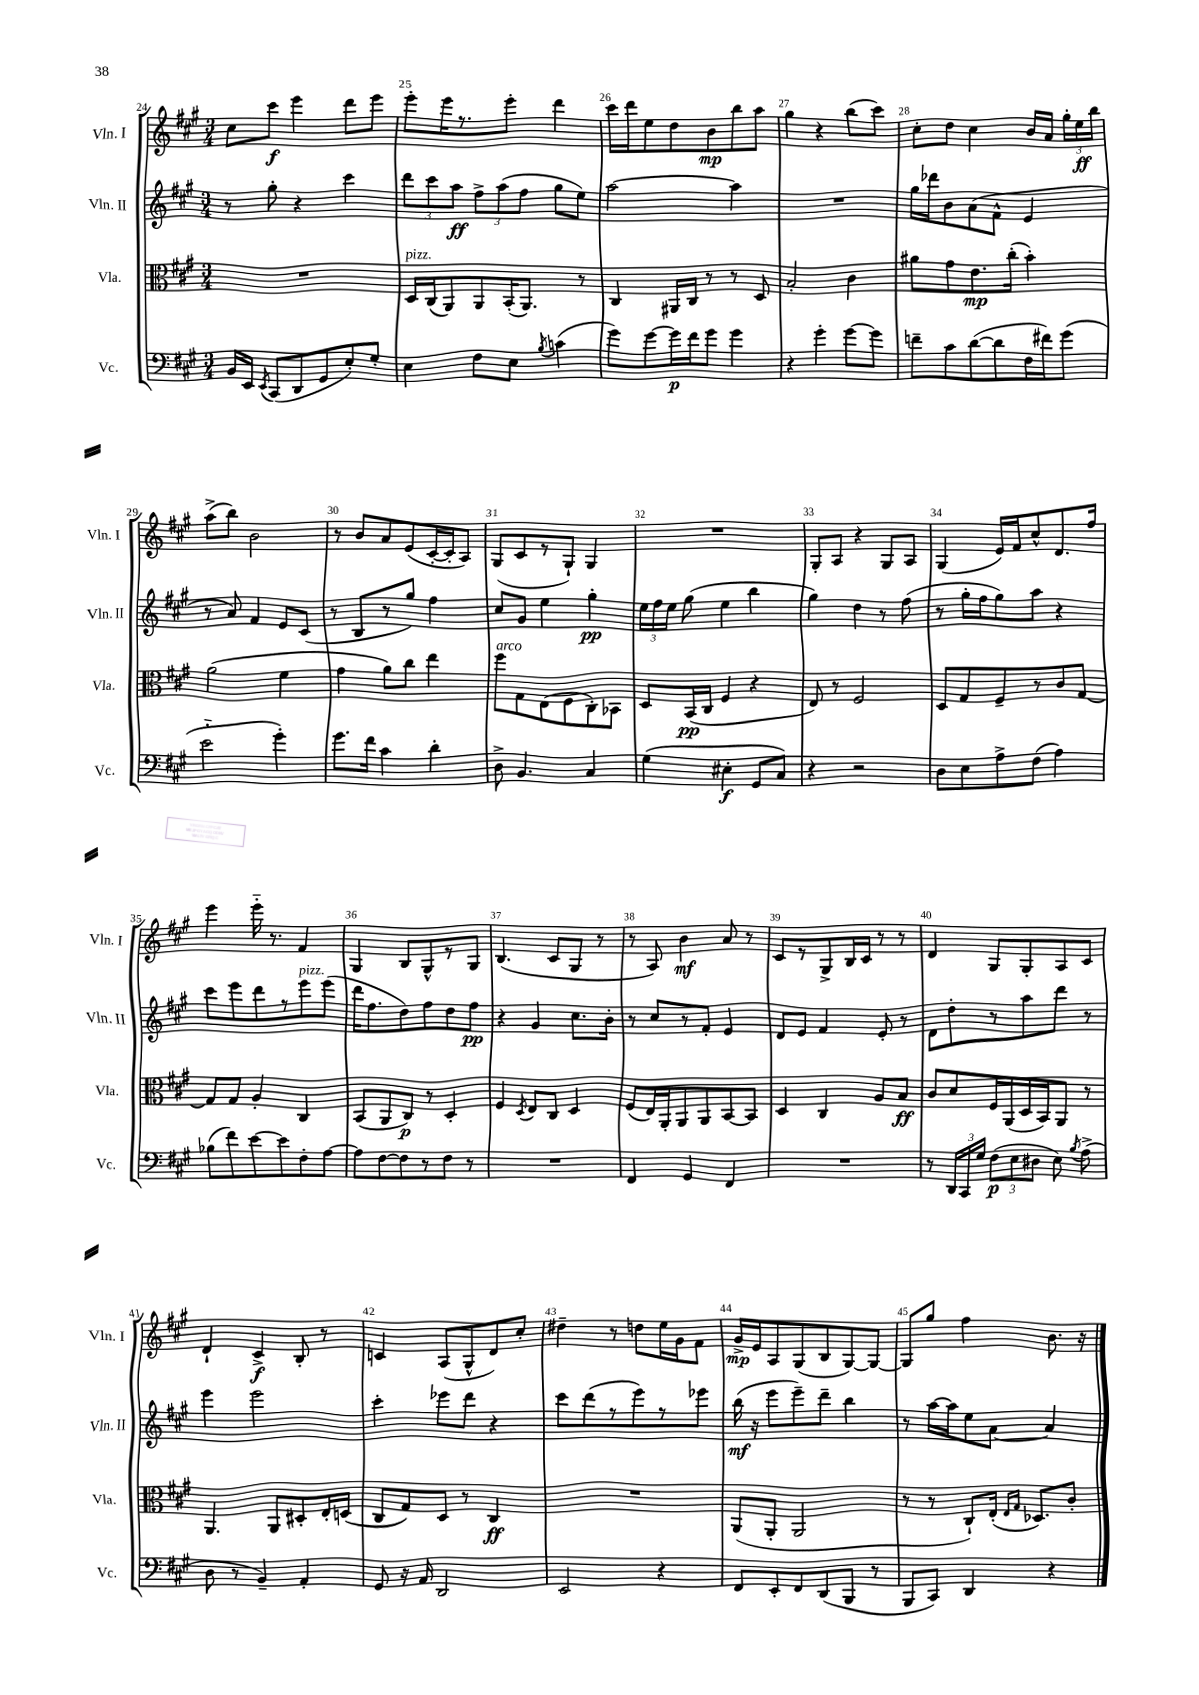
<<
\new StaffGroup <<
\new Staff = "s0" \with { instrumentName = "Vln. I" shortInstrumentName = "Vln. I" } {
    \clef treble \key a \major \numericTimeSignature \time 3/4
    \autoBeamOff cis''8[ cis'''8]\f e'''4 d'''8[ e'''8] |
    e'''8[-. e'''16 r8. e'''8]-. d'''4 |
    cis'''16[ d'''16 e''8 d''8 b'8\mp b''8 a''8] |
    gis''4 r4 b''8[( cis'''8]) |
    cis''8[-. d''8] cis''4 b'16[ a'16] \tuplet 3/2 { gis''16[-. e''16\ff b''16] } |
    a''8[->( b''8]) b'2 |
    r8 b'8[ a'8 e'8( cis'16~-. cis'16-. a8]) |
    gis8[( cis'8 r8 gis8]-!) gis4 |
    R2. |
    gis8[-. a8] r4 gis8[ a8] |
    gis4( e'16[) fis'16 cis''8-^ d'8. fis''16] |
    e'''4 e'''16-_ r8. fis'4 |
    gis4 b8[ gis8-^ r8 gis8] |
    b4.( cis'8[ gis8] r8 |
    r8 a8) b'4\mf a'8 r8 |
    cis'8[ r8 gis8-> b16 cis'16] r8 r8 |
    d'4 gis8[ gis8-. a8 cis'8] |
    d'4-! cis'4->\f b8-. r8 |
    c'4 a8[( gis8-^ d'8) cis''8]-. |
    dis''4-- r8 d''8[ e''16 gis'16 fis'8] |
    gis'16[->\mp e'16 a8 gis8( b8 gis8~) gis8]~ |
    gis8[ gis''8] fis''4 b'8. r16 \bar "|." |
}
\new Staff = "s1" \with { instrumentName = "Vln. II" shortInstrumentName = "Vln. II" } {
    \clef treble \key a \major \numericTimeSignature \time 3/4
    \autoBeamOff r8 gis''8-. r4 cis'''4 |
    \tuplet 3/2 { d'''8[ cis'''8 a''8]\ff } \tuplet 3/2 { fis''8[-> a''8( fis''8] } gis''8[ e''8]) |
    a''2~ a''4 |
    R2. |
    gis''16[ des'''16 b'8 a'8( fis'8]-^ e'4 |
    r8 a'8) fis'4 e'8[ cis'8]( |
    r8 b8[ r8 gis''8]) fis''4 |
    cis''8[ gis'8] e''4 gis''4-.\pp |
    \tuplet 3/2 { e''16[ fis''16 e''16] } gis''8( e''4 b''4 |
    gis''4) d''4 r8 fis''8( |
    r8 gis''16[-. fis''16 gis''8) a''8] r4 |
    cis'''8[ e'''8 d'''8 r8 e'''8^\markup { \italic "pizz." } e'''8]( |
    d'''16[ fis''8. d''8) fis''8 d''8 fis''8]\pp |
    r4 gis'4 cis''8.[ b'16]-. |
    r8 cis''8[ r8 fis'8]-. e'4 |
    d'8[ e'8] fis'4 e'8-. r8 |
    d'8[ d''8-. r8 a''8 d'''8] r8 |
    e'''4 e'''2 |
    cis'''4-. ees'''8[ d'''8] r4 |
    cis'''8[ d'''8( r8 e'''8) r8 ees'''8] |
    b''16\mf( r16 e'''8[ e'''8--) d'''8]-- b''4 |
    r8 a''16[~ a''16 e''8 a'8]~ a'4 \bar "|." |
}
\new Staff = "s2" \with { instrumentName = "Vla." shortInstrumentName = "Vla." } {
    \clef alto \key a \major \numericTimeSignature \time 3/4
    \autoBeamOff R2. |
    d16[^\markup { \italic "pizz." } cis16( a,8) a,8 b,16-.( a,8.]) r8 |
    cis4 ais,16[ cis16] r8 r8 d8 |
    b2-. cis'4 |
    ais'8[ gis'8 e'8.\mp cis''16]-.( b'4-.) |
    a'2( fis'4 |
    gis'4 a'8[) cis''8] e''4 |
    fis''8[^\markup { \italic "arco" } gis8 e8( fis8 cis8-.) bes,8] |
    d8[ b,16\pp( cis16] fis4 r4 |
    e8) r8 fis2 |
    d8[ gis8 fis8-- r8 cis'8 gis8]~ |
    gis8[ gis8] a4-. cis4 |
    b,8[( a,8 cis8]\p) r8 d4-. |
    fis4 \acciaccatura { d8 } e8[ cis8] d4 |
    fis8[( e16) a,16-. a,8 a,8 b,8~ b,8] |
    d4 cis4 a8[ b8]\ff |
    cis'8[ d'8 fis16 a,16( d16 b,16) a,8] r8 |
    a,4. a,8[ dis8-. e16-. d16]( |
    cis8[ gis8) d8] r8 cis4\ff |
    R2. |
    a,8[( a,8]-. a,2 |
    r8 r8 cis8[-!) e16]-.( \grace { e16[ gis16] } des8.[) cis'8]-. \bar "|." |
}
\new Staff = "s3" \with { instrumentName = "Vc." shortInstrumentName = "Vc." } {
    \clef bass \key a \major \numericTimeSignature \time 3/4
    \autoBeamOff b,16[ e,16] \acciaccatura { e,8 } cis,8[( d,8 gis,8 e8-.) gis8]-. |
    e4 fis8[ e8] \acciaccatura { b8 } c'4( |
    gis'8[) gis'8~ gis'16\p fis'16 gis'8] gis'4 |
    r4 gis'4-. gis'8[~ gis'8] |
    f'8[-- cis'8 d'8~( d'8 fis16 fis'16) gis'8]( |
    e'2-_ gis'4-.) |
    gis'8.[ fis'16] cis'4 d'4-. |
    d8-> b,4. cis4 |
    gis4( eis4-.\f gis,8[ cis8]) |
    r4 r2 |
    d8[ e8 a8-> fis8]( a4) |
    bes8[( fis'8) e'8~ e'8 fis8-. a8]~ |
    a8[ fis8~ fis8 r8 fis8] r8 |
    R2. |
    fis,4 gis,4 fis,4 |
    R2. |
    r8 \tuplet 3/2 { d,16[ cis,16 gis16] } \tuplet 3/2 { fis8[\p( e8 dis8] } e8) \acciaccatura { b8 } a8->( |
    d8 r8 b,4--) a,4-. |
    gis,8 r16 a,16 d,2 |
    e,2 r4 |
    fis,8[ e,8-. fis,8 d,8( b,,8] r8 |
    b,,8[ cis,8]) d,4 r4 \bar "|." |
}
>>
>>
\layout { \context { \Score currentBarNumber = #24 \override BarNumber.break-visibility = ##(#f #t #t) barNumberVisibility = #all-bar-numbers-visible } }
